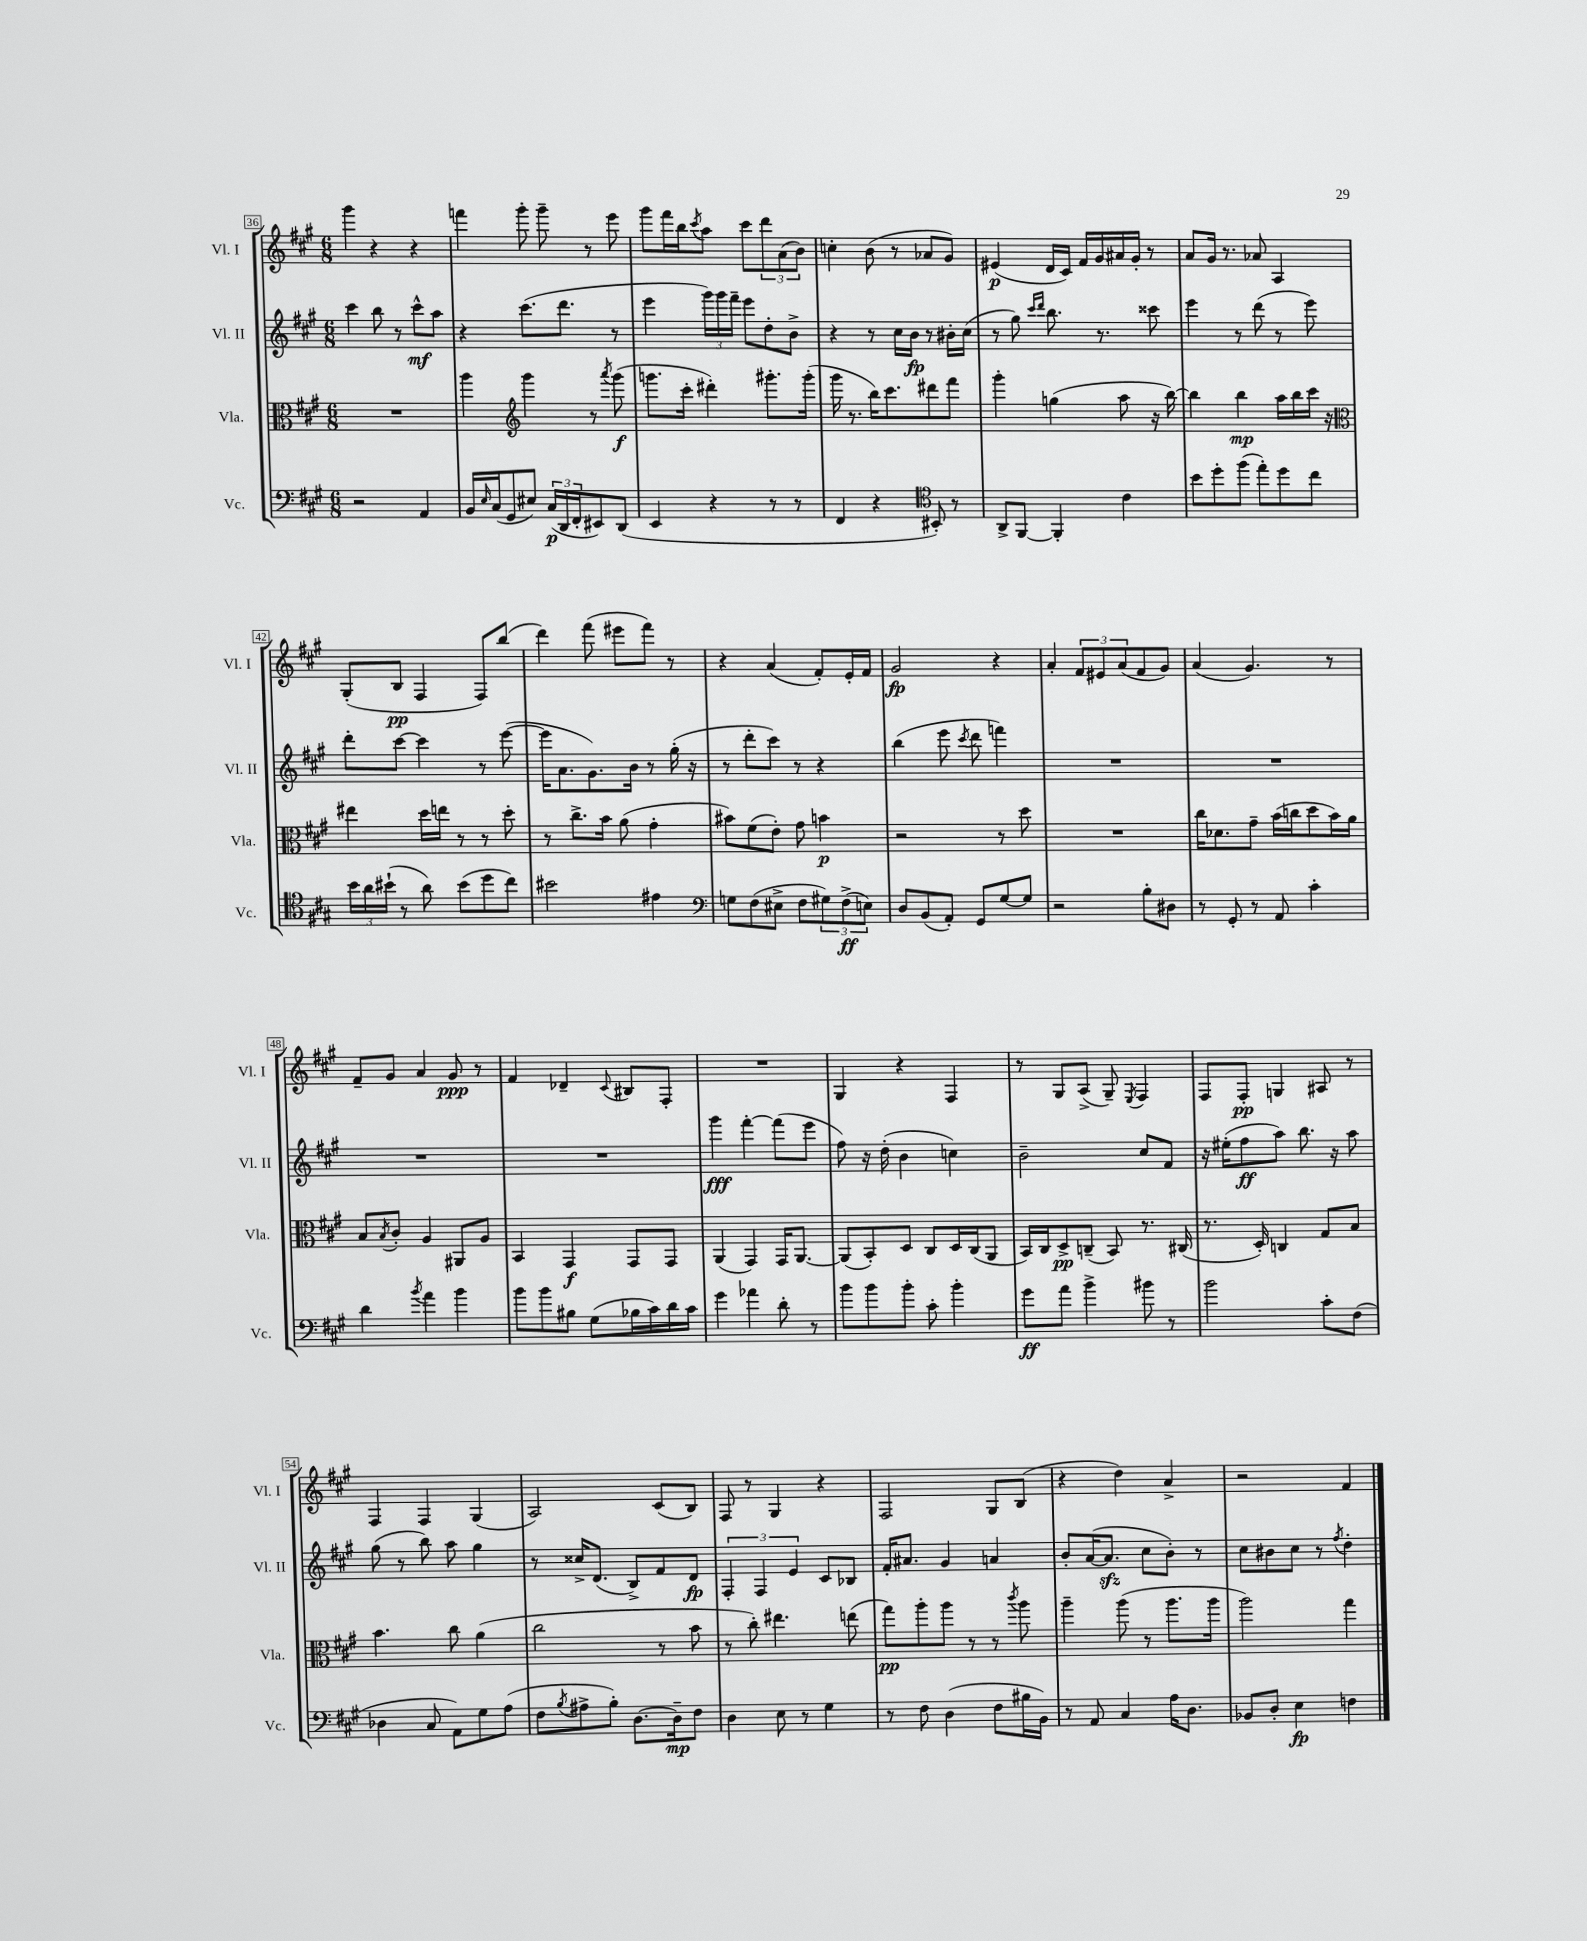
<<
\new StaffGroup <<
\new Staff = "s0" \with { instrumentName = "Vl. I" shortInstrumentName = "Vl. I" } {
    \clef treble \key a \major \numericTimeSignature \time 6/8
    gis'''4 r4 r4 |
    f'''4 gis'''8-. gis'''8-- r8 e'''8 |
    gis'''8 fis'''16 b''16 \acciaccatura { cis'''8 } a''8 cis'''8 \tuplet 3/2 { d'''8 a'8( b'8) } |
    c''4-. b'8( r8 aes'8 gis'8) |
    eis'4\p( d'16 cis'16) fis'16 gis'16 ais'16 gis'16-. r8 |
    a'8 gis'16 r8. aes'8 a4 |
    gis8-.( b8\pp fis4 fis8) b''8( |
    d'''4) fis'''8( eis'''8 fis'''8) r8 |
    r4 a'4( fis'8-.) e'16-. fis'16 |
    gis'2\fp r4 |
    a'4-. \tuplet 3/2 { fis'8 eis'8 a'8( } fis'8 gis'8) |
    a'4( gis'4.) r8 |
    fis'8-- gis'8 a'4 gis'8\ppp r8 |
    fis'4 des'4-- \appoggiatura { cis'8 } bis8 fis8-. |
    R2. |
    gis4 r4 fis4 |
    r8 gis8 a8->( gis8--) \acciaccatura { e8 } fis4 |
    fis8 fis8-.\pp g4 ais8 r8 |
    fis4 fis4 gis4( |
    a2) cis'8( b8) |
    fis8 r8 gis4 r4 |
    fis2 gis8 b8( |
    r4 d''4) a'4-> |
    r2 fis'4 \bar "|." |
}
\new Staff = "s1" \with { instrumentName = "Vl. II" shortInstrumentName = "Vl. II" } {
    \clef treble \key a \major \numericTimeSignature \time 6/8
    cis'''4 b''8 r8 cis'''8-^\mf a''8 |
    r4 cis'''8.( d'''8. r8 |
    e'''4 \tuplet 3/2 { gis'''16) gis'''16 fis'''16-- } e'''8 d''8-. b'8-> |
    r4 r8 cis''16 b'16\fp r8 bis'16-. cis''16( |
    r8 gis''8) \grace { cis'''16 d'''16 } b''8. r8. cisis'''8 |
    e'''4 r8 d'''8( r8 e'''8) |
    d'''8-. cis'''8~ cis'''4 r8 e'''8~( |
    e'''16 a'8. gis'8.) b'16 r8 gis''16-.( r16 |
    r8 d'''8-. cis'''8) r8 r4 |
    b''4( e'''8 \acciaccatura { cis'''8 } d'''8 f'''4) |
    R2. |
    R2. |
    R2. |
    R2. |
    gis'''4\fff fis'''4~-. fis'''8( e'''8 |
    fis''8) r16 d''16-.( b'4 c''4) |
    b'2-- cis''8 fis'8 |
    r16 eis''16-.( fis''8\ff a''8) b''8. r16 a''8 |
    gis''8( r8 b''8) a''8 gis''4 |
    r8 cisis''16-> d'8.( b8->) fis'8 d'8\fp |
    \tuplet 3/2 { fis4-. fis4 e'4 } cis'8 bes8 |
    fis'16-. ais'8. gis'4 a'4 |
    b'8-. a'16~( a'8.\sfz cis''8 b'8-.) r8 |
    cis''8 bis'8 cis''8 r8 \acciaccatura { fis''8 } d''4-. \bar "|." |
}
\new Staff = "s2" \with { instrumentName = "Vla." shortInstrumentName = "Vla." } {
    \clef alto \key a \major \numericTimeSignature \time 6/8
    R2. |
    a''4 \clef treble gis'''4 r8 \acciaccatura { a'''8 } gis'''8\f( |
    g'''8. cis'''16-. dis'''4-.) gis'''8.-. gis'''16-.( |
    gis'''16 r8. b''16) cis'''8. dis'''8 fis'''8 |
    gis'''4-. g''4( a''8 r16 b''16~) |
    b''4 b''4\mp a''16 b''16 cis'''16 r16 |
    \clef alto eis''4 d''16 e''16 r8 r8 d''8-. |
    r8 cis''8.-> b'16 a'8( gis'4-. |
    bis'8) fis'8( e'8-.) gis'8 b'4\p |
    r2 r8 d''8 |
    R2. |
    cis''16 des'8. gis'8-- b'16( c''16 d''8 b'16) a'16 |
    b8 \acciaccatura { b8 } cis'8-. a4 ais,8 a8 |
    b,4 gis,4\f gis,8 gis,8 |
    a,4( gis,4) gis,16 a,8.~ |
    a,8( b,8-.) d8 cis8 d16 cis16( a,8 |
    b,16) cis16 d8->\pp c8--( b,8) r8. cis16( |
    r8. d16-.) c4 gis8 b8 |
    b'4. cis''8 a'4( |
    cis''2 r8 b'8 |
    r8 cis''8-.) eis''4. e''8( |
    gis''8\pp) a''8-. a''8 r8 r8 \acciaccatura { cis'''8 } a''8 |
    a''4-- a''8( r8 a''8. a''16 |
    a''2) gis''4 \bar "|." |
}
\new Staff = "s3" \with { instrumentName = "Vc." shortInstrumentName = "Vc." } {
    \clef bass \key a \major \numericTimeSignature \time 6/8
    r2 a,4 |
    b,16 \grace { e16 } cis16( gis,8 eis8) \tuplet 3/2 { cis16\p( d,16 fis,16-. } eis,8) d,8( |
    e,4 r4 r8 r8 |
    fis,4 r4 \clef tenor bis,8-.) r8 |
    a,8-> fis,8~ fis,4-. cis'4 |
    b'8 d''8-. fis''8( e''8-.) d''8 cis''8 |
    \tuplet 3/2 { b'16 a'16 bis'16-!( } r8 a'8) bis'8( d''8 cis''8) |
    bis'2 eis'4 |
    \clef bass g8 fis8( eis8-> fis8 \tuplet 3/2 { gis8) fis8->\ff( e8) } |
    d8 b,8( a,8-.) gis,8 gis8~ gis8 |
    r2 b8-. dis8 |
    r8 gis,8-. r8 a,8 cis'4-. |
    d'4 \acciaccatura { b'8 } a'4 b'4 |
    b'8 b'8 bis8 gis8( bes16 cis'16) d'16 cis'16 |
    gis'4 aes'4 d'8-. r8 |
    b'8 b'8 b'8-. cis'8-. b'4-. |
    gis'8\ff a'8 b'4-> bis'8 r8 |
    b'2 cis'8-. fis8( |
    des4 cis8 a,8) gis8 a8( |
    fis8 \acciaccatura { b8 } ais8-> b8-.) d8.~ d16--\mp fis8 |
    d4 e8 r8 gis4 |
    r8 fis8 d4( fis8 bis16 b,16) |
    r8 a,8 cis4 a16 d8. |
    bes,8 d8-. e4\fp f4 \bar "|." |
}
>>
>>
\layout { \context { \Score currentBarNumber = #36 \override BarNumber.stencil = #(make-stencil-boxer 0.1 0.3 ly:text-interface::print) } }
